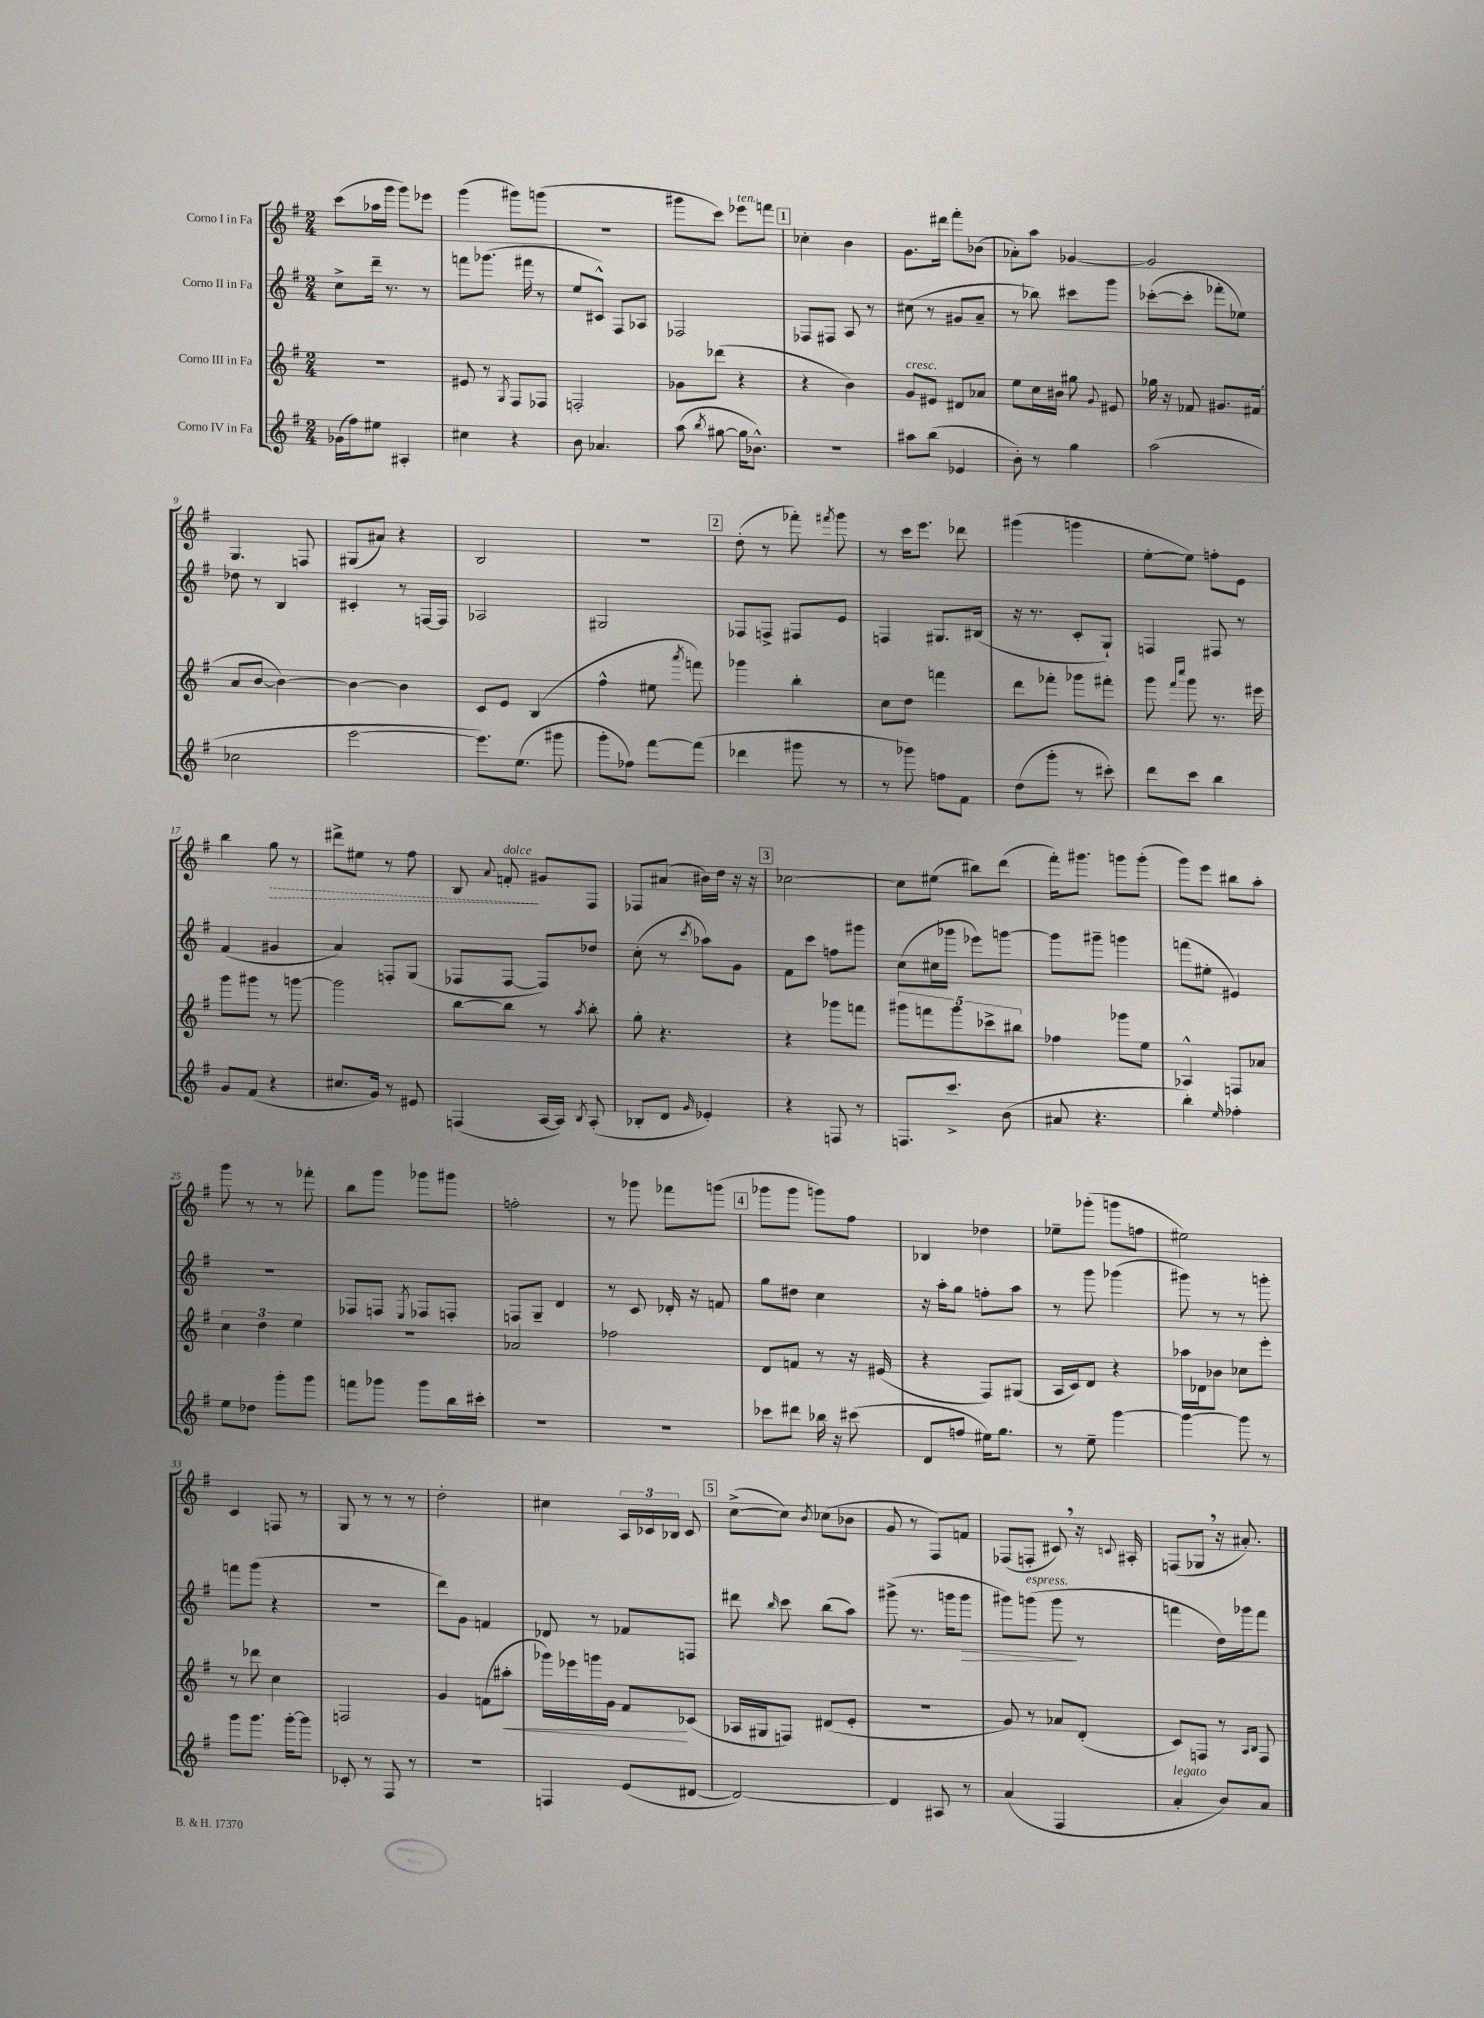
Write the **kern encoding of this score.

**kern	**kern	**dynam	**kern	**dynam	**kern	**dynam
*part4	*part3	*part3	*part2	*part2	*part1	*part1
*staff4	*staff3	*staff3	*staff2	*staff2	*staff1	*staff1
*I"Corno IV in Fa	*I"Corno III in Fa	*	*I"Corno II in Fa	*	*I"Corno I in Fa	*
*clefG2	*clefG2	*	*clefG2	*	*clefG2	*
*k[f#]	*k[f#]	*	*k[f#]	*	*k[f#]	*
*M2/4	*M2/4	*	*M2/4	*	*M2/4	*
=1	=1	=1	=1	=1	=1	=1
(16g-X\LL	2r	.	8cc^\L	.	(8ccc\L	.
16ff#\J)	.	.	.	.	.	.
8ee#X\J	.	.	16ddd~\Jk	.	16aa-X\L	.
.	.	.	8.r	.	16ggg\JJ	.
4A#X'/	.	.	.	.	8ggg\L)	.
.	.	.	8r	.	8eee-X\J	.
=2	=2	=2	=2	=2	=2	=2
4cc#X\	8e#X/	.	8fffn\L	.	(4ggg\	.
.	8r	.	(8.ggg-X\J	.	.	.
.	8qG/	.	.	.	.	.
4r	8F#/L	.	.	.	8ggg#X\L)	.
.	.	.	16fff#X\	.	.	.
.	8F-X/J	.	8r	.	(8gggn\J	.
=3	=3	=3	=3	=3	=3	=3
8b\	2Fn'/	.	8ee/L	.	2r	.
4.a-X/	.	.	8c#X^^/J)	.	.	.
.	.	.	8F#/L	.	.	.
.	.	.	8A-X/J	.	.	.
=4	=4	=4	=4	=4	=4	=4
(8aa\	8g-X\L	.	2F-X/	.	8ggg#X\L	.
8qbb/	.	.	.	.	.	.
[8gg#X\	(8ddd-X\J	.	.	.	8ccc\J)	.
!	!	!	!	!	!LO:TX:a:i:t=ten.	!
16gg#\KL]	4r	.	.	.	8eee-X\L	.
8.b-X^^\J)	.	.	.	.	.	.
.	.	.	.	.	8fffn\J	.
!!LO:REH:place=s1:t=1
=5	=5	=5	=5	=5	=5	=5
2r	4r	.	8F-X/L	.	4cc-X'\	.
.	.	.	8F#X/J	.	.	.
.	4b\)	.	8A/	.	4b\	.
.	.	.	8r	.	.	.
=6	=6	=6	=6	=6	=6	=6
!	!LO:TX:a:i:t=cresc.	!	!	!	!	!
8aa#X\L	8g/L	.	(8cc#X\	.	8.g\L	.
(8bb\J	8e#X/J	.	8r	.	.	.
.	.	.	.	.	16ddd#X\Jk	.
4e-X/	8d#X/L	.	8g#X/L	.	8fff#'\L	.
.	8a-X/J	.	8a~/J	.	(8b-X\J	.
=7	=7	=7	=7	=7	=7	=7
8b'\)	8ee\L	.	8r	.	8a-X'\L)	.
8r	16cc\L	.	8bb-X\)	.	8aa\J	.
.	16b#X\JJ	.	.	.	.	.
4gg\	8gg#X\	.	8ccc#X\L	.	[4g-X/	.
.	8qqg/	.	.	.	.	.
.	8e#X/	.	8ggg\J	.	.	.
=8	=8	=8	=8	=8	=8	=8
(2aa\	16gg-X\	.	([8ccc-X'\L	.	2g-/]	.
.	16r	.	.	.	.	.
.	8f-X/	.	8ccc-'\J]	.	.	.
.	8.g#X/L	.	8fff-X'\L	.	.	.
.	.	.	8ee-X\J)	.	.	.
.	(16f#X/Jk	.	.	.	.	.
!!LO:LB:g=z
=9	=9	=9	=9	=9	=9	=9
2cc-X\	8a/L	.	8dd-X\	.	4.G/	.
.	[8b/J	.	8r	.	.	.
.	4b\_)	.	4B/	.	.	.
.	.	.	.	.	8Fn/	.
=10	=10	=10	=10	=10	=10	=10
[2eee\	4b\_	.	4c#X'/	.	(8G#X/L	.
.	.	.	.	.	8a#X/J)	.
.	4b\]	.	8r	.	4r	.
.	.	.	[16Fn/LL	.	.	.
.	.	.	16F/JJ]	.	.	.
=11	=11	=11	=11	=11	=11	=11
8.eee\L])	8c/L	.	2A-X/	.	2B/	.
.	8e/J	.	.	.	.	.
(8.ee\J	.	.	.	.	.	.
.	(4B/	.	.	.	.	.
8ggg#X\	.	.	.	.	.	.
=12	=12	=12	=12	=12	=12	=12
8ggg'\L	4ff#^^\	.	2G#X/	.	2r	.
8ff-X\J)	.	.	.	.	.	.
[8fff#\L	8ee#X\	.	.	.	.	.
.	8qaaa/	.	.	.	.	.
(8fff#\J]	8fffn\)	.	.	.	.	.
!!LO:REH:place=s1:t=2
=13	=13	=13	=13	=13	=13	=13
4ddd-X\	4ggg-X\	.	8F-X/L	.	(8dd'\	.
.	.	.	8Fn^/J	.	8r	.
8ggg#X\	4bb'\	.	8F#X/L	.	8fff-X'\)	.
.	.	.	.	.	8qfff#X/	.
8r	.	.	8e/J	.	8ggg\	.
=14	=14	=14	=14	=14	=14	=14
8r	8cc\L	.	4Fn/	.	8r	.
8ggg-X\)	8dd\J	.	.	.	16ccc\KL	.
.	.	.	.	.	8.eee\J	.
8ffn\L	4fffn\	.	8.G#X/L	.	.	.
8f#\J	.	.	.	.	8ddd-X\	.
.	.	.	(16B#X/Jk	.	.	.
=15	=15	=15	=15	=15	=15	=15
(8dd\L	8ddd\L	.	16r	.	(4ggg#X\	.
.	.	.	8.r	.	.	.
8ggg'\J	8fff-X'\J	.	.	.	.	.
8r	8ggg-X\L	.	8c'/L	.	4gggn\	.
8ccc#X'\)	8fff#X'\J	.	8G`/J)	.	.	.
=16	=16	=16	=16	=16	=16	=16
8ddd\L	8ggg\	.	4Fn/	.	[8ee'\L	.
.	16qqfff#/LL	.	.	.	.	.
.	16qqcccc/JJ	.	.	.	.	.
8ccc\J	8ggg\	.	.	.	8ee\J])	.
4bb\	8.r	.	8F#X/	.	8ffn'\L	.
.	.	.	8r	.	8e\J	.
.	16eee#X\	.	.	.	.	.
!!LO:LB:g=z
=17	=17	=17	=17	=17	=17	=17
8g/L	8ggg\L	.	(4f#/	.	4bb\	.
(8f#/J	8ggg#X\J	.	.	.	.	.
!	!	!	!	!	!	!LO:HP:b
4r	8r	.	4g#X/	.	8gg\	>
.	[8gggn\	.	.	.	8r	.
=18	=18	=18	=18	=18	=18	=18
8.cc#X/L	2ggg\]	.	4a/)	.	8ddd#X^\L	.
.	.	.	.	.	8ee#X\J	.
16g/Jk)	.	.	.	.	.	.
8r	.	.	8Fn'/L	.	8r	.
8e#X/	.	.	(8G/J	.	8ff#\	.
=19	=19	=19	=19	=19	=19	=19
(4Fn/	[8bb\L	.	8F-X/L	.	8B/	.
.	.	.	.	.	8qqa/	.
!	!	!	!	!	!LO:TX:a:i:t=dolce	!
.	8bb\J]	.	[8F-/J	.	8fn'/	.
[16A/LL	8r	.	8F-/L])	.	8g#X/L	]
16A/JJ])	.	.	.	.	.	.
8qB/	8qaa/	.	.	.	.	.
(8A'/	8bb'\	.	8dd-X/J	.	8F#/J	.
=20	=20	=20	=20	=20	=20	=20
8B-X'/L	8gg'\	.	(8cc'\	.	8F-X/L	.
8d/J	4.r	.	8r	.	(8a#X/J	.
16qqg/	.	.	8qccc/	.	.	.
4e-X'/)	.	.	8aa-X\L)	.	16b#X\LL)	.
.	.	.	.	.	16dd\JJ	.
.	.	.	8g\J	.	16r	.
.	.	.	.	.	16r	.
!!LO:REH:place=s1:t=3
=21	=21	=21	=21	=21	=21	=21
4r	4r	.	8f#\L	.	[2cc-X\	.
.	.	.	8ccc\J	.	.	.
8Fn/	8ggg-X\L	.	8ffn\L	.	.	.
8r	8fffn\J	.	8ggg#X\J	.	.	.
=22	=22	=22	=22	=22	=22	=22
8.Fn/L	10ggg#X\L	.	(8cc\L	.	8cc-\L]	.
.	10fffn\	.	.	.	.	.
.	.	.	16cc#X\L	.	(8ee#X\J	.
8.ccc^/J	.	.	16ggg-X\JJ	.	.	.
.	10ggg#\	.	.	.	.	.
.	.	.	8eee-X\L)	.	8bb#X\L)	.
.	10ccc-X^\	.	.	.	.	.
(8b\	.	.	[8gggn\J	.	(8ddd\J	.
.	10bb#X\J	.	.	.	.	.
=23	=23	=23	=23	=23	=23	=23
8a#X/	4ff-X\	.	8ggg\L]	.	16fff#'\KL)	.
.	.	.	.	.	8.ggg#X\J	.
4.r	.	.	8ggg#X~\J	.	.	.
.	8ggg-X\L	.	4gggn\	.	8gggn\L	.
.	8ee\J	.	.	.	(8ggg'\J	.
=24	=24	=24	=24	=24	=24	=24
4bb'\)	4A-X^^/	.	(8fffn\L	.	8ggg\L)	.
.	.	.	8ee#X'\J	.	8eee\J	.
16qqee/	.	.	.	.	.	.
4ff-X'\	8Fn/L	.	4e#X/)	.	8bb#X\L	.
.	8a-X/J	.	.	.	8aa'\J	.
!!LO:LB:g=z
=25	=25	=25	=25	=25	=25	=25
8ee\L	6cc\	.	2r	.	8ggg\	.
8dd-X\J	.	.	.	.	8r	.
.	6dd\	.	.	.	.	.
8ggg'\L	.	.	.	.	8r	.
.	6ee\	.	.	.	.	.
8ggg\J	.	.	.	.	8fff-X'\	.
=26	=26	=26	=26	=26	=26	=26
8fffn\L	2r	.	8F-X/L	.	8bb\L	.
8ggg-X\J	.	.	8Fn/J	.	8ggg\J	.
.	.	.	8qE/	.	.	.
8ggg-\L	.	.	8F-X/L	.	8ggg-X\L	.
16bb\L	.	.	8Fn'/J	.	8ggg#X\J	.
16ccc#X'\JJ	.	.	.	.	.	.
=27	=27	=27	=27	=27	=27	=27
2r	2a-X/	.	8Fn/L	.	2ffn'\	.
.	.	.	8G~/J	.	.	.
.	.	.	4d/	.	.	.
=28	=28	=28	=28	=28	=28	=28
2r	2ff-X\	.	8r	.	8r	.
.	.	.	8c/	.	8ggg-X\	.
.	.	.	16d-X'/	.	8fff-X\L	.
.	.	.	16r	.	.	.
.	.	.	8fn/	.	(8gggn\J	.
!!LO:REH:place=s1:t=4
=29	=29	=29	=29	=29	=29	=29
8ccc-X\L	8d/L	.	8gg\L	.	8ggg-X\L	.
8ddd#X\J	8fn/J	.	8dd#X\J	.	8ggg-\J	.
16bb-X\	8r	.	4cc\	.	8gggn\L)	.
16r	.	.	.	.	.	.
(8ccc#X\	16r	.	.	.	8ff#\J	.
.	(16e#X/	.	.	.	.	.
=30	=30	=30	=30	=30	=30	=30
8d/L	4r	.	16r	.	4B-X/	.
.	.	.	16aa'\KL	.	.	.
8ffn/J	.	.	8gg\J	.	.	.
16ee#X\KL)	8F#/L)	.	8ffn'\L	.	4dd-X\	.
8.gg\J	.	.	.	.	.	.
.	(8G#X/J	.	8aa\J	.	.	.
=31	=31	=31	=31	=31	=31	=31
8r	16A/LL	.	8r	.	8ee-X~\L	.
.	16c/J)	.	.	.	.	.
8ee~\	8d/J	.	8ggg\	.	(8ggg-X'\J	.
[4ggg\	4r	.	(4ggg-X\	.	8gggn\L	.
.	.	.	.	.	8ffn\J	.
=32	=32	=32	=32	=32	=32	=32
4ggg\_	16aa-X\LL	.	8ggg#X\)	.	2ee#X\)	.
.	16d-X\J	.	.	.	.	.
.	8b-X\J	.	8r	.	.	.
8ggg\]	8cc-X\L	.	8r	.	.	.
8r	8eee'\J	.	8gggn'\	.	.	.
!!LO:LB:g=z
=33	=33	=33	=33	=33	=33	=33
8ggg\L	8r	.	8fffn\L	.	4c/	.
8.ggg\J	8ddd-X\	.	(8ggg\J	.	.	.
.	4cc\	.	4r	.	8Fn/	.
[16ggg'\KL	.	.	.	.	.	.
8ggg\J]	.	.	.	.	8r	.
=34	=34	=34	=34	=34	=34	=34
8c-X'/	2Fn/	.	2r	.	8G/	.
8r	.	.	.	.	8r	.
8F#/	.	.	.	.	8r	.
8r	.	.	.	.	8r	.
=35	=35	=35	=35	=35	=35	=35
2r	4g/	.	8ddd\L)	.	2dd'\	.
.	.	.	8g\J	.	.	.
.	(8fn\L	.	4fn/	.	.	.
!	!	!LO:HP:b	!	!	!	!
.	8aa#X'\J	<	.	.	.	.
=36	=36	=36	=36	=36	=36	=36
4Fn/	16ggg-X\LL)	.	8d-X/	.	4cc#X\	.
.	16eee-X\	.	.	.	.	.
.	16gggn\	.	8r	.	.	.
.	16g\JJ	.	.	.	.	.
(8e/L	8f#/L	.	8f-X/L	.	24A/LL	.
.	.	.	.	.	24c-X/	.
.	.	.	.	.	24B-X/JJ	.
[8d#X/J	(8c-X/J	[	8Fn/J	.	8c-/	.
!!LO:REH:place=s1:t=5
=37	=37	=37	=37	=37	=37	=37
2d#/_)	16A-X/LL	.	8ddd#X\	.	([8cc^\L	.
.	16G#X/J	.	.	.	.	.
.	.	.	16qqbb/	.	.	.
.	8Fn/J)	.	8ccc\	.	8cc\J])	.
.	.	.	.	.	8qb/	.
.	(8d#X/L	.	(8bb\L	.	(8cc-X\L	.
.	8e'/J	.	8aa\J)	.	8b-X\J	.
=38	=38	=38	=38	=38	=38	=38
4d#/]	2r	.	(8ggg#X^\	.	8g/	.
.	.	.	8.r	.	8r	.
8A#X/	.	.	.	.	8F#/L)	.
.	.	.	16gggn\KL	.	.	.
!	!	!	!	!LO:HP:b	!	!
8r	.	.	8ggg\J	>	8fn/J	.
=39	=39	=39	=39	=39	=39	=39
(4a/	8g/)	.	8ggg#X\L)	.	(8F-X/L	.
!	!	!	!LO:TX:a:i:t=espress.	!	!	!
.	8r	.	(8gggn\J	.	8Fn'/J	.
4F#/	8a-X/L	.	8ggg\	.	8c#X,/)	.
.	(8d'/J	.	8r	]	16r	.
.	.	.	.	.	8qqcn/	.
.	.	.	.	.	16A#X'/	.
=40	=40	=40	=40	=40	=40	=40
!LO:TX:a:i:t=legato	!	!	!	!	!	!
4a'/	8c/L)	.	4fffn\	.	(8Fn/L	.
.	8Fn/J	.	.	.	8G-X,/J	.
8b/L)	8r	.	16dd\LL)	.	16r	.
.	.	.	16ggg-X\J	.	8.a#X'/)	.
.	16qqA/LL	.	.	.	.	.
.	16qqB/JJ	.	.	.	.	.
8a/J	8F/	.	8fff\J	.	.	.
==	==	==	==	==	==	==
*-	*-	*-	*-	*-	*-	*-
